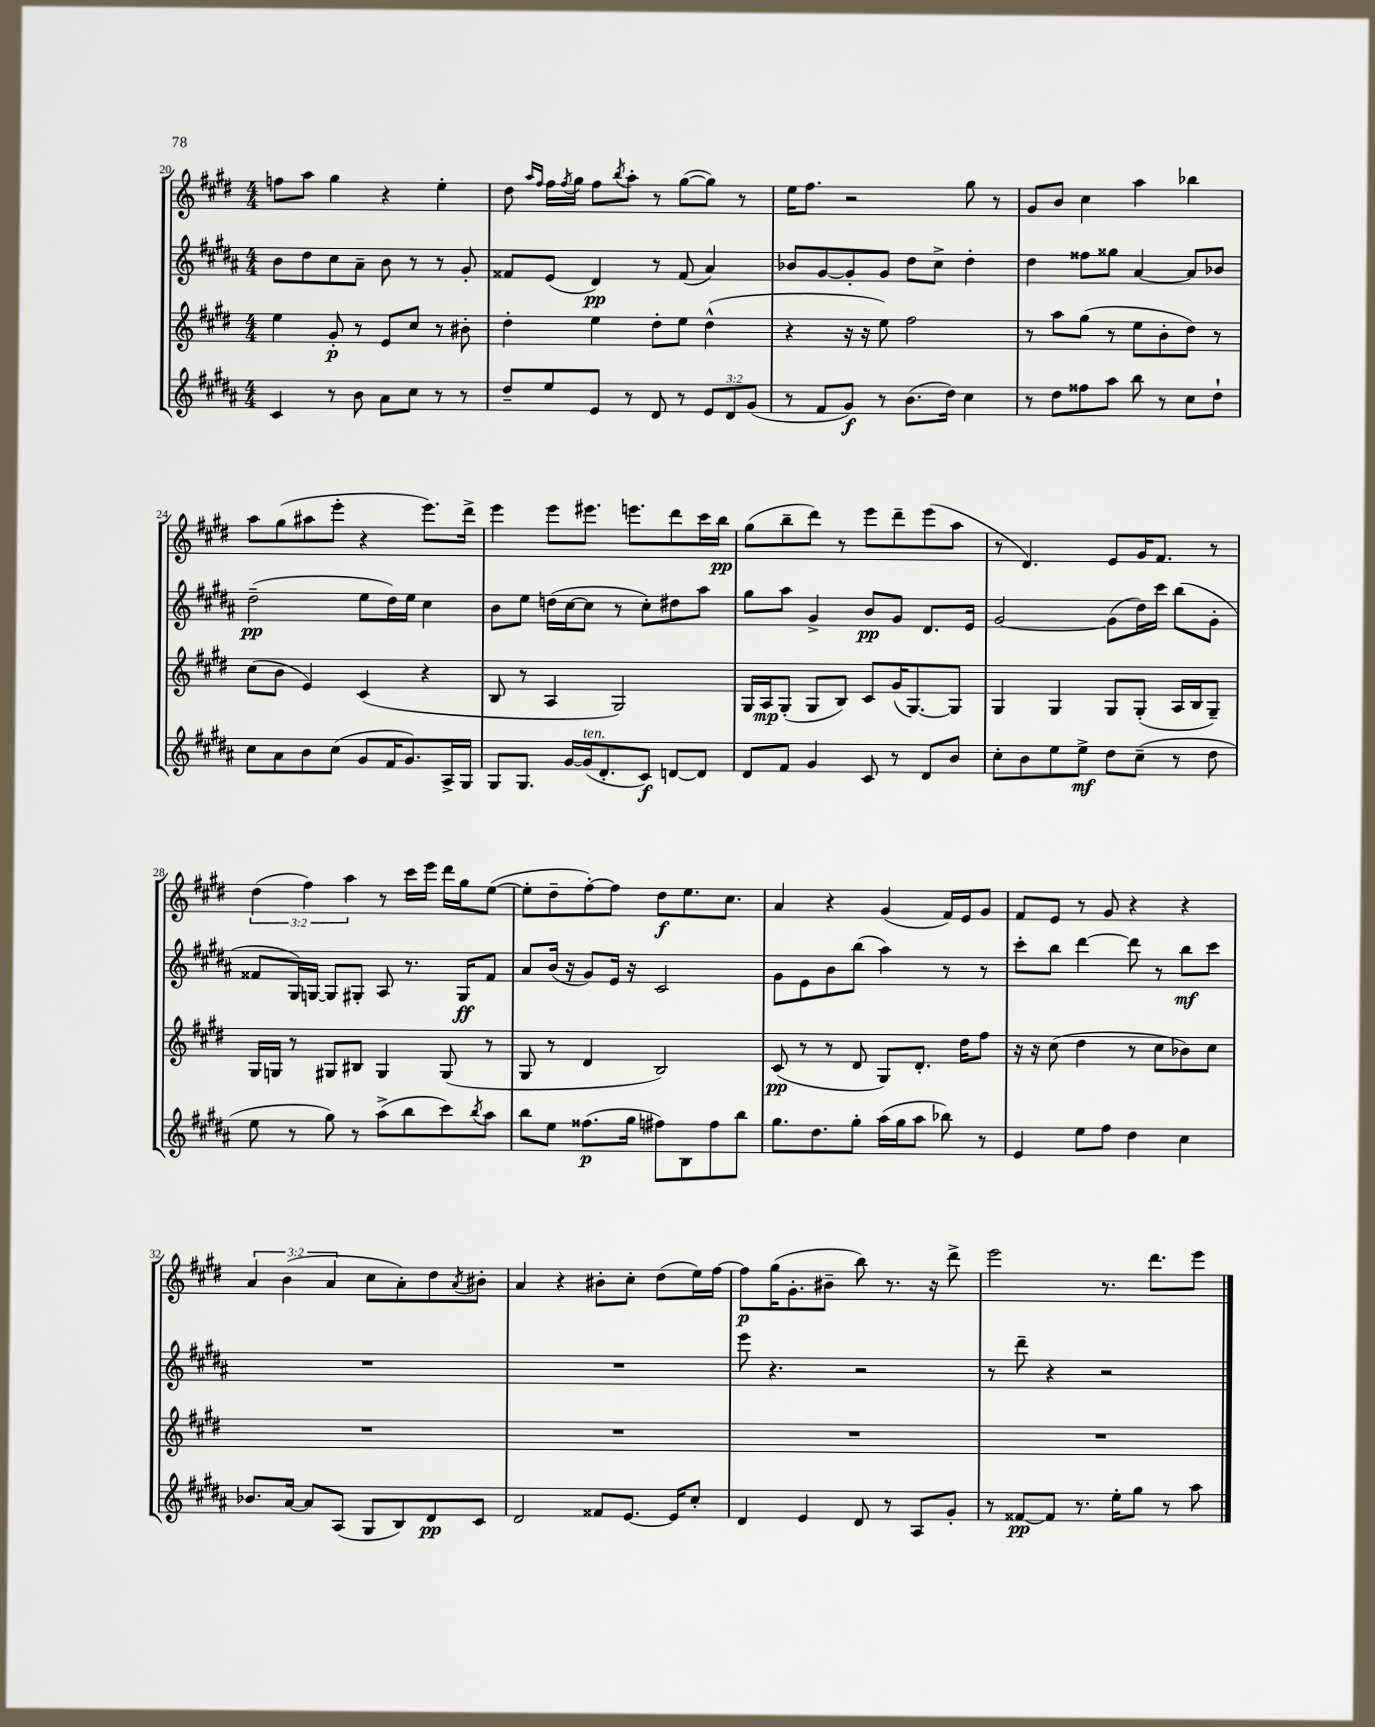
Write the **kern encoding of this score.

**kern	**kern	**kern	**kern
*staff4	*staff3	*staff2	*staff1
*clefG2	*clefG2	*clefG2	*clefG2
*k[f#c#g#d#a#]	*k[f#c#g#d#]	*k[f#c#g#d#a#]	*k[f#c#g#d#]
*M4/4	*M4/4	*M4/4	*M4/4
4c#/	4ee\	8b\L	8ff\L
.	.	8dd#\	8aa\J
8r	8g#'/	8cc#\	4gg#\
8b\	8r	8a#~\J	.
8a#\L	8e/L	8b\	4r
8cc#\J	8cc#/J	8r	.
8r	8r	8r	4ee'\
8r	8b#'\	8g#'/	.
=	=	=	=
8dd#~/L	4dd#'\	8f##/L	8dd#\
.	.	.	16qqaa/LL
.	.	.	16qqff#/JJ
8ee/	.	(8e/J	16ff#\LL
.	.	.	8qff#/
.	.	.	16gg#\JJ
8e/J	4ee\	4d#/)	8ff#\L
.	.	.	8qbb/
8r	.	.	8aa'\J
8d#/	8dd#'\L	8r	8r
8r	8ee\J	(8f##/	([8gg#\L
12e/L	(4dd#^^\	4a#/)	8gg#\]J)
12d#/	.	.	.
.	.	.	8r
(12g#/J	.	.	.
=	=	=	=
8r	4r	8b-/L	16ee\LK
.	.	.	8.ff#\J
8f#/L	.	[8g#/	.
8g#/J)	16r	8g#'/]	2r
.	16r	.	.
8r	8ee\)	8g#/J	.
(8.b\L	2ff#\	8dd#\L	.
.	.	8cc#^\J	.
16dd#\Jk)	.	.	.
4cc#\	.	4dd#'\	8gg#\
.	.	.	8r
=	=	=	=
8r	8r	4dd#\	8g#/L
8dd#\L	8aa\L	.	8b/J
8ff##\	(8gg#\J	8ff##\L	4cc#\
8aa#\J	8r	8gg##\J	.
8bb\	8ee\L	[4a#/	4aa\
8r	8b'\	.	.
8cc#\L	8dd#\J)	8a#/]L	4bb-\
8dd#`\J	8r	8b-/J	.
=	=	=	=
8cc#\L	(8cc#\L	(2dd#~\	8aa\L
8a#\	8b\J	.	(8gg#\
8b\	4e/)	.	8aa#\
(8cc#\J	.	.	8eee'\J
8g#/L	(4c#/	8ee\L	4r
16f#/K	.	16dd#\L)	.
8.g#/)	.	16ee\JJ	.
.	4r	4cc#\	8.eee\L)
16A#^/L	.	.	.
16G#/JJ	.	.	16ddd#^\Jk
=	=	=	=
8G#/L	8B/	8b\L	4eee\
8.G#/J	8r	8ee\J	.
.	4A/	(16dd\LL	8eee\L
[16g#/LL	.	[16cc#\J	.
(16g#/]J	.	8cc#\]J	8.eee#\J
8.d#'/	.	.	.
.	2G#/)	8r	.
.	.	.	8.eee\L
8c#/J)	.	8cc#'\L)	.
[8d/L	.	8dd#\	8ddd#\
8d/]J	.	8aa#\J	16ccc#\L
.	.	.	16bb\JJ
=	=	=	=
8d#/L	16G#/LL	8gg#\L	(8gg#\L
.	16A/J	.	.
8f#/J	(8G#'/J	8aa#\J	8bb~\
4g#/	8G#/L	4g#^/	8ddd#\J)
.	8B/J)	.	8r
8c#/	8c#/L	8b/L	8eee\L
8r	(16g#/K	8g#/J	8ddd#~\
.	[8.G#/)	.	.
8d#/L	.	8.d#/L	(8eee\
8b/J	8G#/]J	.	8aa\J
.	.	16e/Jk	.
=	=	=	=
8cc#'\L	4G#/	[2g#/	8r
8b\	.	.	4.d#/)
8ee\	4G#/	.	.
8ee^\J	.	.	.
8dd#\L	8G#/L	(8g#\]L	8e/L
(8cc#~\J	(8G#'/J	16dd#\L)	16g#/K
.	.	16ccc#\JJ	8.f#/J
8r	16A/LL	(8bb\L	.
.	16B/J	.	.
8dd#\	8G#~/J)	8g#'\J	8r
=	=	=	=
8ee\	16G#/LL	8f##/L	(6dd#\
.	16G/JJ	.	.
8r	8r	16G#/L)	.
.	.	.	6ff#\)
.	.	[16G/JJ	.
8gg#\)	8G#/L	8G/]L	.
.	.	.	6aa\
8r	8B#/J	8G#'/J	.
(8aa#^\L	4G#/	8A#/	8r
8bb\	.	8.r	16ccc#\LL
.	.	.	16eee\JJ
8ccc#\)	(8G#/	.	16ddd#\LL
.	.	16G#/LK	16gg#\J
8qbb/	.	.	.
8aa#\J	8r	8f##/J	([8ee\J
=	=	=	=
8bb\L	8G#/	8a#/L	8ee'\]L
8ee\J	8r	(16b/Jk	8dd#~\
.	.	16r	.
(8.ff##\L	4d#/	8g#/L)	[8ff#'\)
.	.	16e/Jk	8ff#\]J
16gg#\Jk	.	16r	.
8ff#\L)	2B/)	2c#/	8dd#\L
8B\	.	.	8.ee\
8ff#\	.	.	.
.	.	.	8.cc#\J
8bb\J	.	.	.
=	=	=	=
8.gg#\L	(8c#/	8g#\L	4a/
.	8r	8e\	.
8.dd#\	.	.	.
.	8r	8b\	4r
8gg#'\J	8d#/	(8bb\J	.
(16aa#\LL	8G#/L)	4aa#\)	(4g#/
16gg#\J	.	.	.
8aa#\J	8.d#'/J	.	.
8bb-\)	.	8r	16f#/LL)
.	16dd#\LK	.	16e/J
8r	8ff#\J	8r	8g#/J
=	=	=	=
4e/	16r	8ccc#'\L	8f#/L
.	16r	.	.
.	(8cc#\	8bb\J	8e/J
8ee\L	4dd#\	[4ddd#\	8r
8ff#\J	.	.	8g#/
4dd#\	8r	8ddd#\]	4r
.	8cc#\L	8r	.
4cc#\	8b-\)	8bb\L	4r
.	8cc#\J	8ccc#\J	.
=	=	=	=
8.b-/L	1r	1r	6a/
.	.	.	(6b\
[16a#/Jk	.	.	.
8a#/]L	.	.	.
.	.	.	6a/
(8A#/J	.	.	.
8G#/L	.	.	8cc#\L
8B/)	.	.	8a'\)
8d#/	.	.	8dd#\
.	.	.	8qa/
8c#/J	.	.	8b#'\J
=	=	=	=
2d#/	1r	1r	4a/
.	.	.	4r
8f##/L	.	.	8b#'\L
[8.e/J	.	.	8cc#'\J
.	.	.	(8dd#\L
16e/]LK	.	.	.
8cc#'/J	.	.	16ee\L)
.	.	.	[16ff#\JJ
=	=	=	=
4d#/	1r	8eee\	8ff#\]L
.	.	4.r	(16gg#\K
.	.	.	8.g#'\
4e/	.	.	.
.	.	.	8b#~\J
8d#/	.	2r	8bb\)
8r	.	.	8.r
8A#/L	.	.	.
.	.	.	16r
8g#'/J	.	.	8ddd#^\
=	=	=	=
8r	1r	8r	2eee\
[8f##/L	.	8ddd#~\	.
8f##/]J	.	4r	.
8.r	.	.	.
.	.	2r	8.r
16ee'\LK	.	.	.
8gg#\J	.	.	.
.	.	.	8.ddd#\L
8r	.	.	.
8aa#\	.	.	8eee\J
==	==	==	==
*-	*-	*-	*-
